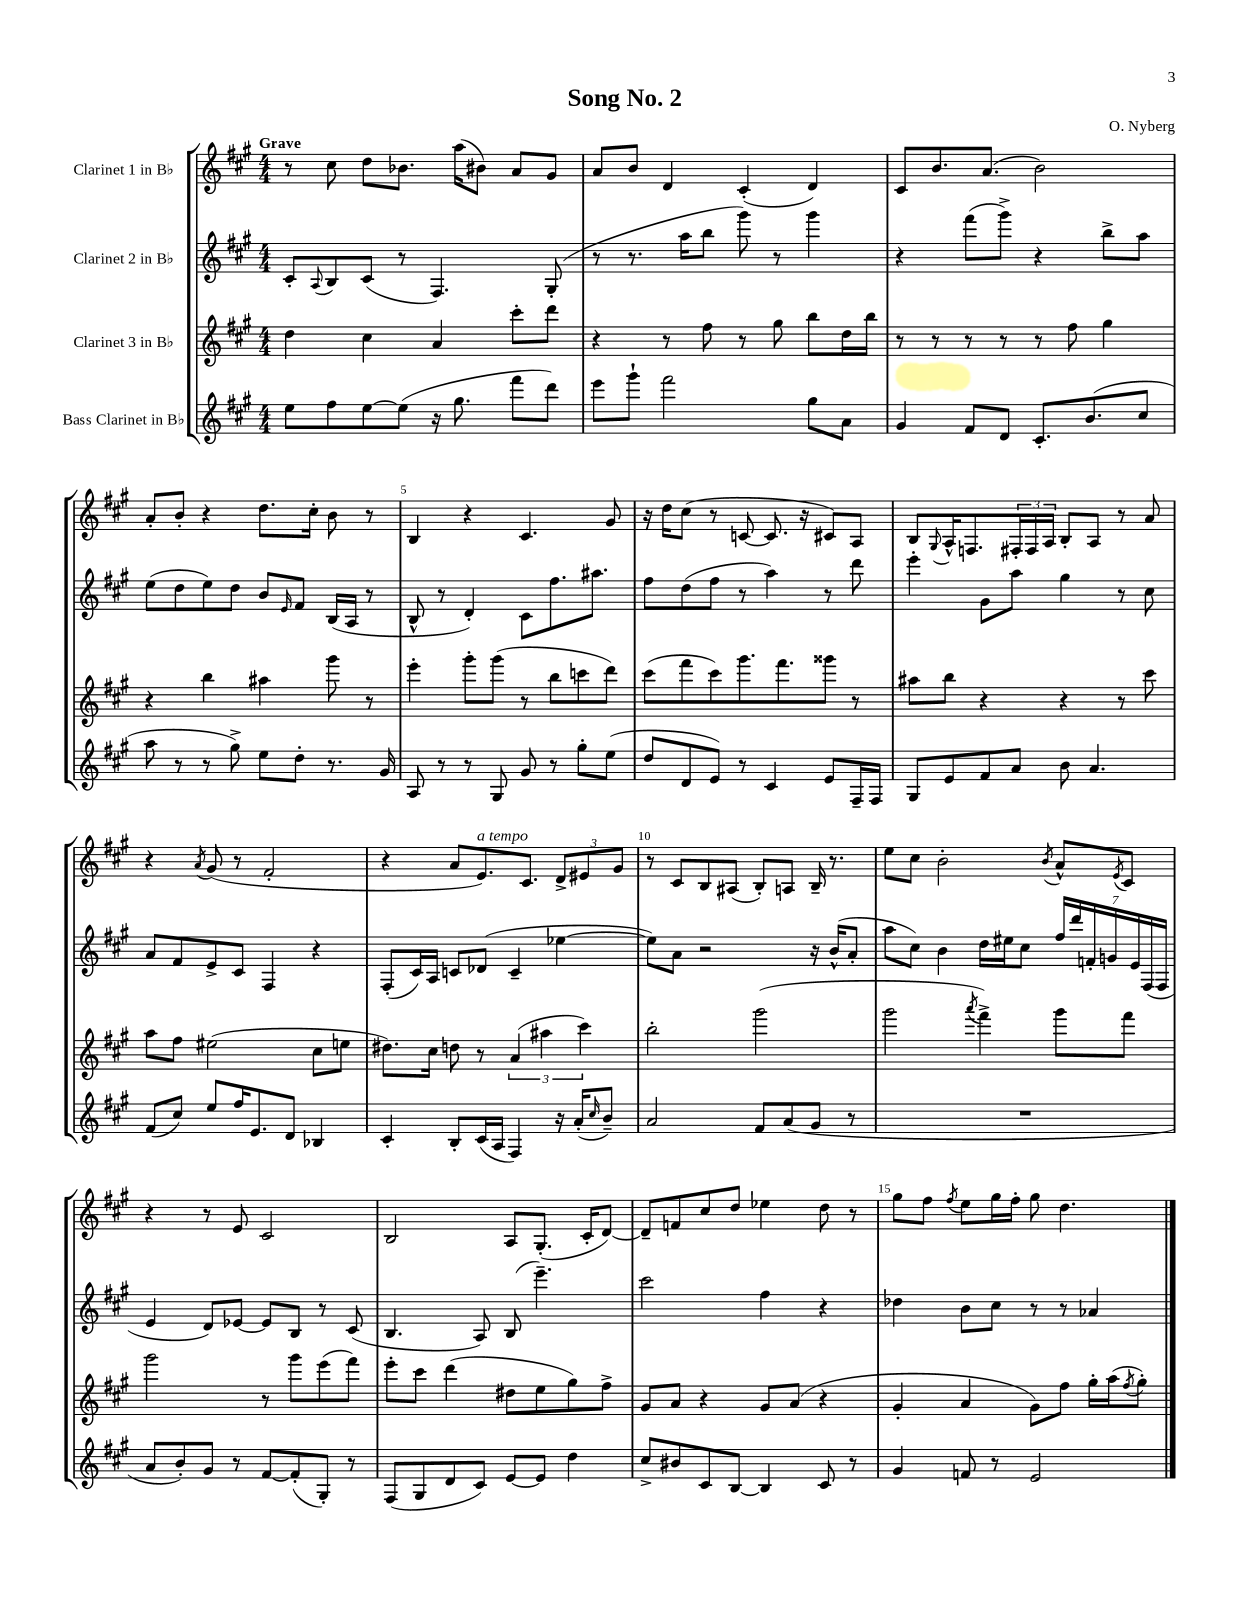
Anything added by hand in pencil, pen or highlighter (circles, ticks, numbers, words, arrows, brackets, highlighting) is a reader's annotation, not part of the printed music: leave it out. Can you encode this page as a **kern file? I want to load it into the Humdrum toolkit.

**kern	**kern	**kern	**kern
*staff4	*staff3	*staff2	*staff1
*clefG2	*clefG2	*clefG2	*clefG2
*k[f#c#g#]	*k[f#c#g#]	*k[f#c#g#]	*k[f#c#g#]
*M4/4	*M4/4	*M4/4	*M4/4
8ee\L	4dd\	8c#'/L	8r
.	.	8qqA/	.
8ff#\	.	8B/	8cc#\
[8ee\	4cc#\	(8c#/J	8dd\L
(8ee\]J	.	8r	8.b-\J
16r	4a/	4.F#/)	.
8.gg#\	.	.	(16aa\LK
.	.	.	8b#\J)
8fff#\L	8ccc#'\L	.	8a/L
8ddd\J)	8ddd\J	(8G#'/	8g#/J
=	=	=	=
8eee\L	4r	8r	8a/L
8ggg#`\J	.	8.r	8b/J
2fff#\	8r	.	4d/
.	.	16aa\LK	.
.	8ff#\	8bb\J	.
.	8r	8ggg#\)	(4c#'/
.	8gg#\	8r	.
8gg#\L	8bb\L	4ggg#\	4d/)
8a\J	16dd\L	.	.
.	16bb\JJ	.	.
=	=	=	=
4g#/	8r	4r	8c#/L
.	8r	.	8.b/
8f#/L	8r	(8fff#\L	.
.	.	.	(8.a/J
8d/J	8r	8ggg#^\J)	.
8.c#'/L	8r	4r	2b\)
.	8ff#\	.	.
(8.b/	.	.	.
.	4gg#\	8bb^\L	.
8cc#/J	.	8aa\J	.
=	=	=	=
8aa\	4r	(8ee\L	8a'/L
8r	.	8dd\	8b'/J
8r	4bb\	8ee\)	4r
8gg#^\)	.	8dd\J	.
8ee\L	4aa#\	8b/L	8.dd\L
.	.	16qqe/	.
8dd'\J	.	8f#/J	.
.	.	.	16cc#'\Jk
8.r	8ggg#\	(16B/LL	8b\
.	.	16A/JJ	.
.	8r	8r	8r
16g#/	.	.	.
=	=	=	=
8A/	4eee'\	8B^^/	4B/
8r	.	8r	.
8r	8ggg#'\L	4d'/)	4r
8G#/	(8ggg#\J	.	.
8g#/	8r	8c#\L	4.c#/
8r	8bb\L	8.ff#\	.
8gg#'\L	8ccc\	.	.
.	.	8.aa#\J	.
(8ee\J	8ddd\J)	.	8g#/
=	=	=	=
8dd/L	(8ccc#\L	8ff#\L	16r
.	.	.	16dd\LK
8d/	8fff#\	(8dd\	(8cc#\J
8e/J)	8ccc#\)	8ff#\J	8r
8r	8.ggg#\	8r	[8c/
4c#/	.	4aa\)	8.c/]
.	8.fff#\	.	.
.	.	.	16r
8e/L	8ggg##\J	8r	8c#/L)
16F#~/L	8r	8ddd\	8A/J
16F#/JJ	.	.	.
=	=	=	=
8G#/L	8aa#\L	4eee'\	8B/L
.	.	.	8qqG#/
8e/	8bb\J	.	16A^^/K
.	.	.	8.F/
8f#/	4r	8g#\L	.
8a/J	.	8aa\J	24F#'/L
.	.	.	24F#/
.	.	.	24A/JJ
8b\	4r	4gg#\	8B'/L
4.a/	.	.	8A/J
.	8r	8r	8r
.	8ccc#\	8cc#\	8a/
=	=	=	=
(8f#/L	8aa\L	8a/L	4r
8cc#/J)	8ff#\J	8f#/	.
.	.	.	8qa/
8ee/L	(2ee#\	8e^/	(8g#/
16ff#/K	.	8c#/J	8r
8.e/	.	.	.
.	.	4F#/	2f#'/
8d/J	.	.	.
4B-/	8cc#\L	4r	.
.	8ee\J	.	.
=	=	=	=
4c#'/	8.dd#\L)	(8F#'/L	4r
.	.	16c#/L)	.
.	16cc#\Jk	16A/JJ	.
8B'/L	8dd\	8c/L	8a/L
(16c#/L	8r	(8d-/J	8.e/)
16A/JJ	.	.	.
4F#/)	(6a/	4c~/	.
.	.	.	8.c#/J
.	6aa#\	.	.
16r	.	[4ee-\	12d^/L
(16a'/LK	.	.	.
.	6ccc#\)	.	12e#/
16qqcc#/	.	.	.
8b~/J)	.	.	.
.	.	.	12g#/J
=	=	=	=
2a/	2bb'\	8ee-\]L)	8r
.	.	8a\J	8c#/L
.	.	2r	8B/
.	.	.	(8A#/J
8f#/L	(2ggg#\	.	8B'/L)
(8a/	.	.	8A/J
8g#/J	.	16r	16B~/
.	.	(16b^^/LK	8.r
8r	.	8a'/J	.
=	=	=	=
1r	2ggg#\	8aa\L	8ee\L
.	.	8cc#\J)	8cc#\J
.	.	4b\	2b'\
.	8qaaa/	.	.
.	4fff#^\)	16dd\LL	.
.	.	16ee#\J	.
.	.	8cc#\J	.
.	.	.	8qb/
.	8ggg#\L	28ff#/LL	8a^^/L
.	.	28ddd/	.
.	.	28f'/	.
.	.	28g/	.
.	.	.	8qe/
.	8fff#\J	.	8c#/J
.	.	28e/	.
.	.	(28F#/	.
.	.	28F#/JJ	.
=	=	=	=
8a/L	2ggg#\	4e/	4r
8b'/)	.	.	.
8g#/J	.	8d/L)	8r
8r	.	[8e-/J	8e/
[8f#/L	8r	8e-/]L	2c#/
(8f#'/]	8ggg#\L	8B/J	.
8G#'/J)	(8eee\	8r	.
8r	8fff#\J)	(8c#/	.
=	=	=	=
(8F#/L	8eee'\L	4.B/	2B/
8G#/	8ccc#\J	.	.
8d/	(4ddd\	.	.
8c#/J)	.	8A/)	.
[8e/L	8dd#\L	(8B/	8A/L
8e/]J	8ee\	4.eee~\)	(8.G#'/J
4dd\	8gg#\)	.	.
.	.	.	16c#'/LK
.	8ff#^\J	.	[8d/J)
=	=	=	=
8cc#^/L	8g#/L	2ccc#\	8d~/]L
8b#/	8a/J	.	8f/
8c#/	4r	.	8cc#/
[8B/J	.	.	8dd/J
4B/]	8g#/L	4ff#\	4ee-\
.	(8a/J	.	.
8c#/	4r	4r	8dd\
8r	.	.	8r
=	=	=	=
4g#/	4g#'/	4dd-\	8gg#\L
.	.	.	8ff#\J
.	.	.	8qff#/
8f/	4a/	8b\L	8ee\L
8r	.	8cc#\J	16gg#\L
.	.	.	16ff#'\JJ
2e/	8g#\L)	8r	8gg#\
.	8ff#\J	8r	4.dd\
.	16gg#'\LL	4a-/	.
.	(16aa\J	.	.
.	8qff#/	.	.
.	8gg#'\J)	.	.
==	==	==	==
*-	*-	*-	*-
